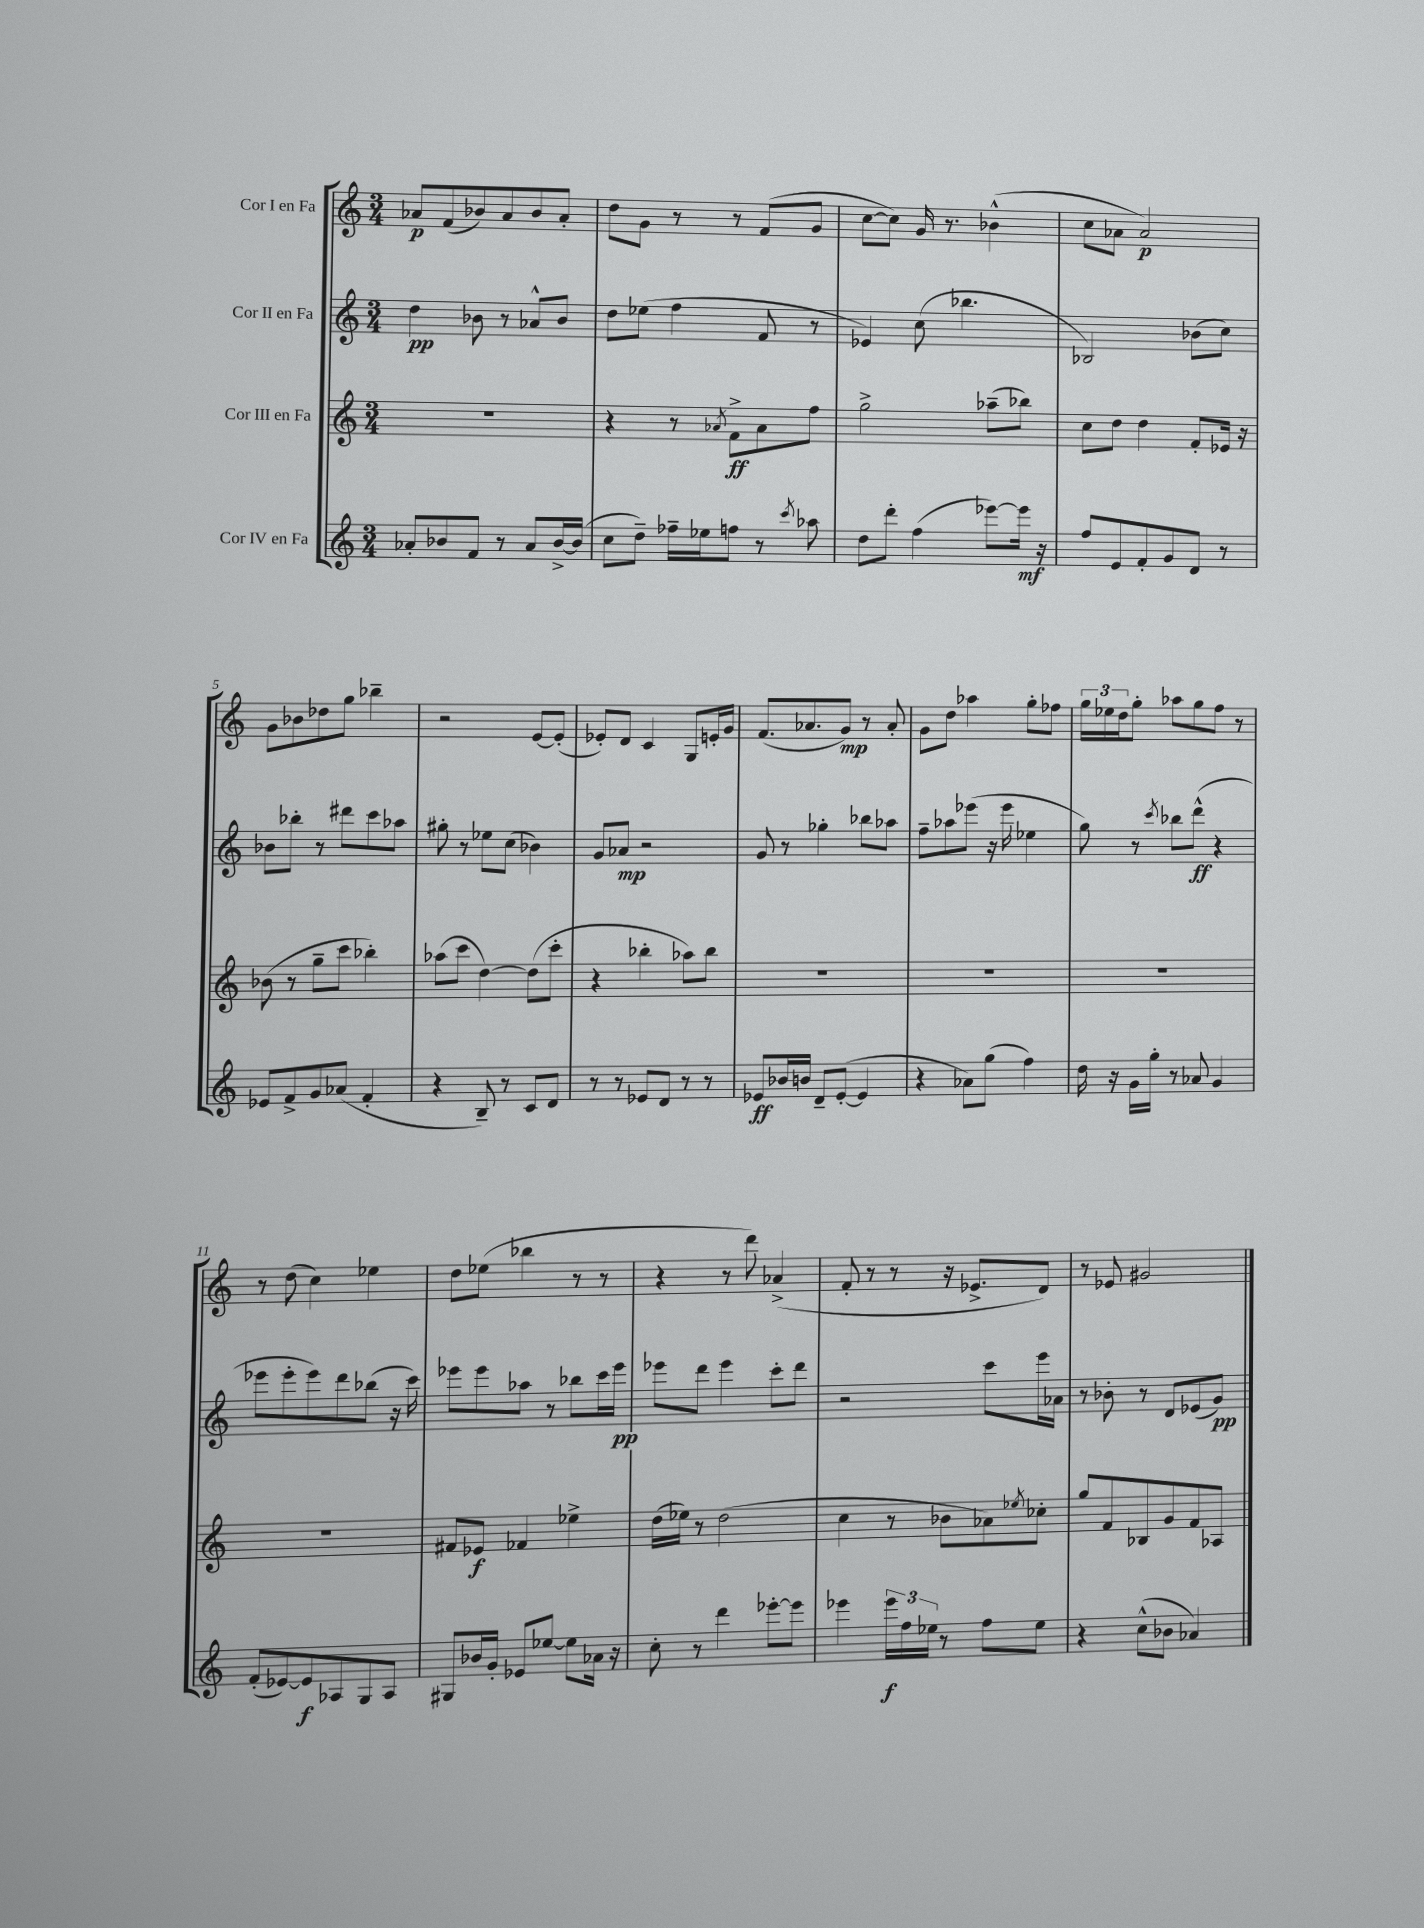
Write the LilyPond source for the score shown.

<<
\new StaffGroup <<
\new Staff = "s0" \with { instrumentName = "Cor I en Fa" } {
    \clef treble \key c \major \numericTimeSignature \time 3/4
    aes'8\p f'8( bes'8) aes'8 bes'8 aes'8-. |
    d''8 g'8 r8 r8 f'8( g'8 |
    c''8~ c''8) g'16 r8. bes'4-^( |
    c''8 aes'8 aes'2\p) |
    g'8 bes'8 des''8 g''8 bes''4-- |
    r2 e'8~ e'8-.( |
    ees'8-.) d'8 c'4 g8 e'16-. g'16 |
    f'8.( aes'8. g'8\mp) r8 aes'8-. |
    g'8 d''8 aes''4 g''8-. fes''8 |
    \tuplet 3/2 { g''16 ees''16 d''16 } g''8-. aes''8 g''8 f''8 r8 |
    r8 d''8( c''4) ees''4 |
    d''8 ees''8( bes''4 r8 r8 |
    r4 r8 d'''8) aes'4->( |
    f'8-. r8 r8 r16 ees'8.-> d'8) |
    r8 ees'8 gis'2 \bar "|." |
}
\new Staff = "s1" \with { instrumentName = "Cor II en Fa" } {
    \clef treble \key c \major \numericTimeSignature \time 3/4
    d''4\pp bes'8 r8 aes'8-^ bes'8 |
    d''8 ees''8( f''4 f'8 r8 |
    ees'4) c''8( bes''4. |
    bes2) bes'8( c''8) |
    bes'8 bes''8-. r8 dis'''8 c'''8 aes''8 |
    gis''8-. r8 ees''8 c''8( bes'4) |
    g'8 aes'8\mp r2 |
    g'8 r8 ges''4-. bes''8 aes''8 |
    f''8-- aes''8 ees'''8( r16 ees'''16 ees''4 |
    g''8) r8 \acciaccatura { c'''8 } bes''8 d'''8-^\ff( r4 |
    ees'''8 ees'''8-. ees'''8) d'''8 bes''8( r16 c'''16) |
    ees'''8 ees'''8 aes''8 r8 bes''8 c'''16 ees'''16\pp |
    ees'''8 d'''8 ees'''4 c'''8-. d'''8 |
    r2 c'''8 e'''16 aes'16 |
    r8 bes'8-. r8 d'8 ees'8( g'8\pp) \bar "|." |
}
\new Staff = "s2" \with { instrumentName = "Cor III en Fa" } {
    \clef treble \key c \major \numericTimeSignature \time 3/4
    R2. |
    r4 r8 \acciaccatura { aes'8 } f'8->\ff aes'8 f''8 |
    g''2-> aes''8--( bes''8) |
    c''8 d''8 d''4 f'8-. ees'16 r16 |
    bes'8( r8 g''8-- c'''8 bes''4-.) |
    aes''8( c'''8 d''4~) d''8( c'''8-. |
    r4 bes''4-. aes''8) bes''8 |
    R2. |
    R2. |
    R2. |
    R2. |
    fis'8 ees'8\f fes'4 ees''4-> |
    d''16( ees''16) r8 d''2( |
    c''4 r8 bes'8 aes'8) \acciaccatura { ees''8 } ces''8-. |
    g''8 f'8 bes8 g'8 f'8 aes8 \bar "|." |
}
\new Staff = "s3" \with { instrumentName = "Cor IV en Fa" } {
    \clef treble \key c \major \numericTimeSignature \time 3/4
    aes'8-. bes'8 f'8 r8 aes'8 bes'16~-> bes'16( |
    c''8 d''8--) fes''16-- ees''16 f''8 r8 \acciaccatura { c'''8 } aes''8 |
    d''8 d'''8-. f''4( ees'''8~) ees'''16\mf r16 |
    f''8 e'8 f'8-. g'8 d'8 r8 |
    ees'8 f'8-> g'8 aes'8( f'4-. |
    r4 b8--) r8 c'8 d'8 |
    r8 r8 ees'8 d'8 r8 r8 |
    ees'8\ff bes'16 b'16 d'8-- ees'8~-.( ees'4 |
    r4 aes'8) g''8( f''4) |
    d''16 r16 g'16 g''16-. r8 aes'8 g'4 |
    f'8-.( ees'8~) ees'8\f aes8 g8 aes8 |
    gis8 bes'16 g'16-. ees'8 ees''8~ ees''8 aes'16 r16 |
    c''8-. r8 d'''4 ees'''8~-. ees'''8 |
    ees'''4 \tuplet 3/2 { ees'''16\f f''16 ees''16 } r8 f''8 ees''8 |
    r4 c''8-^( bes'8 aes'4) \bar "|." |
}
>>
>>
